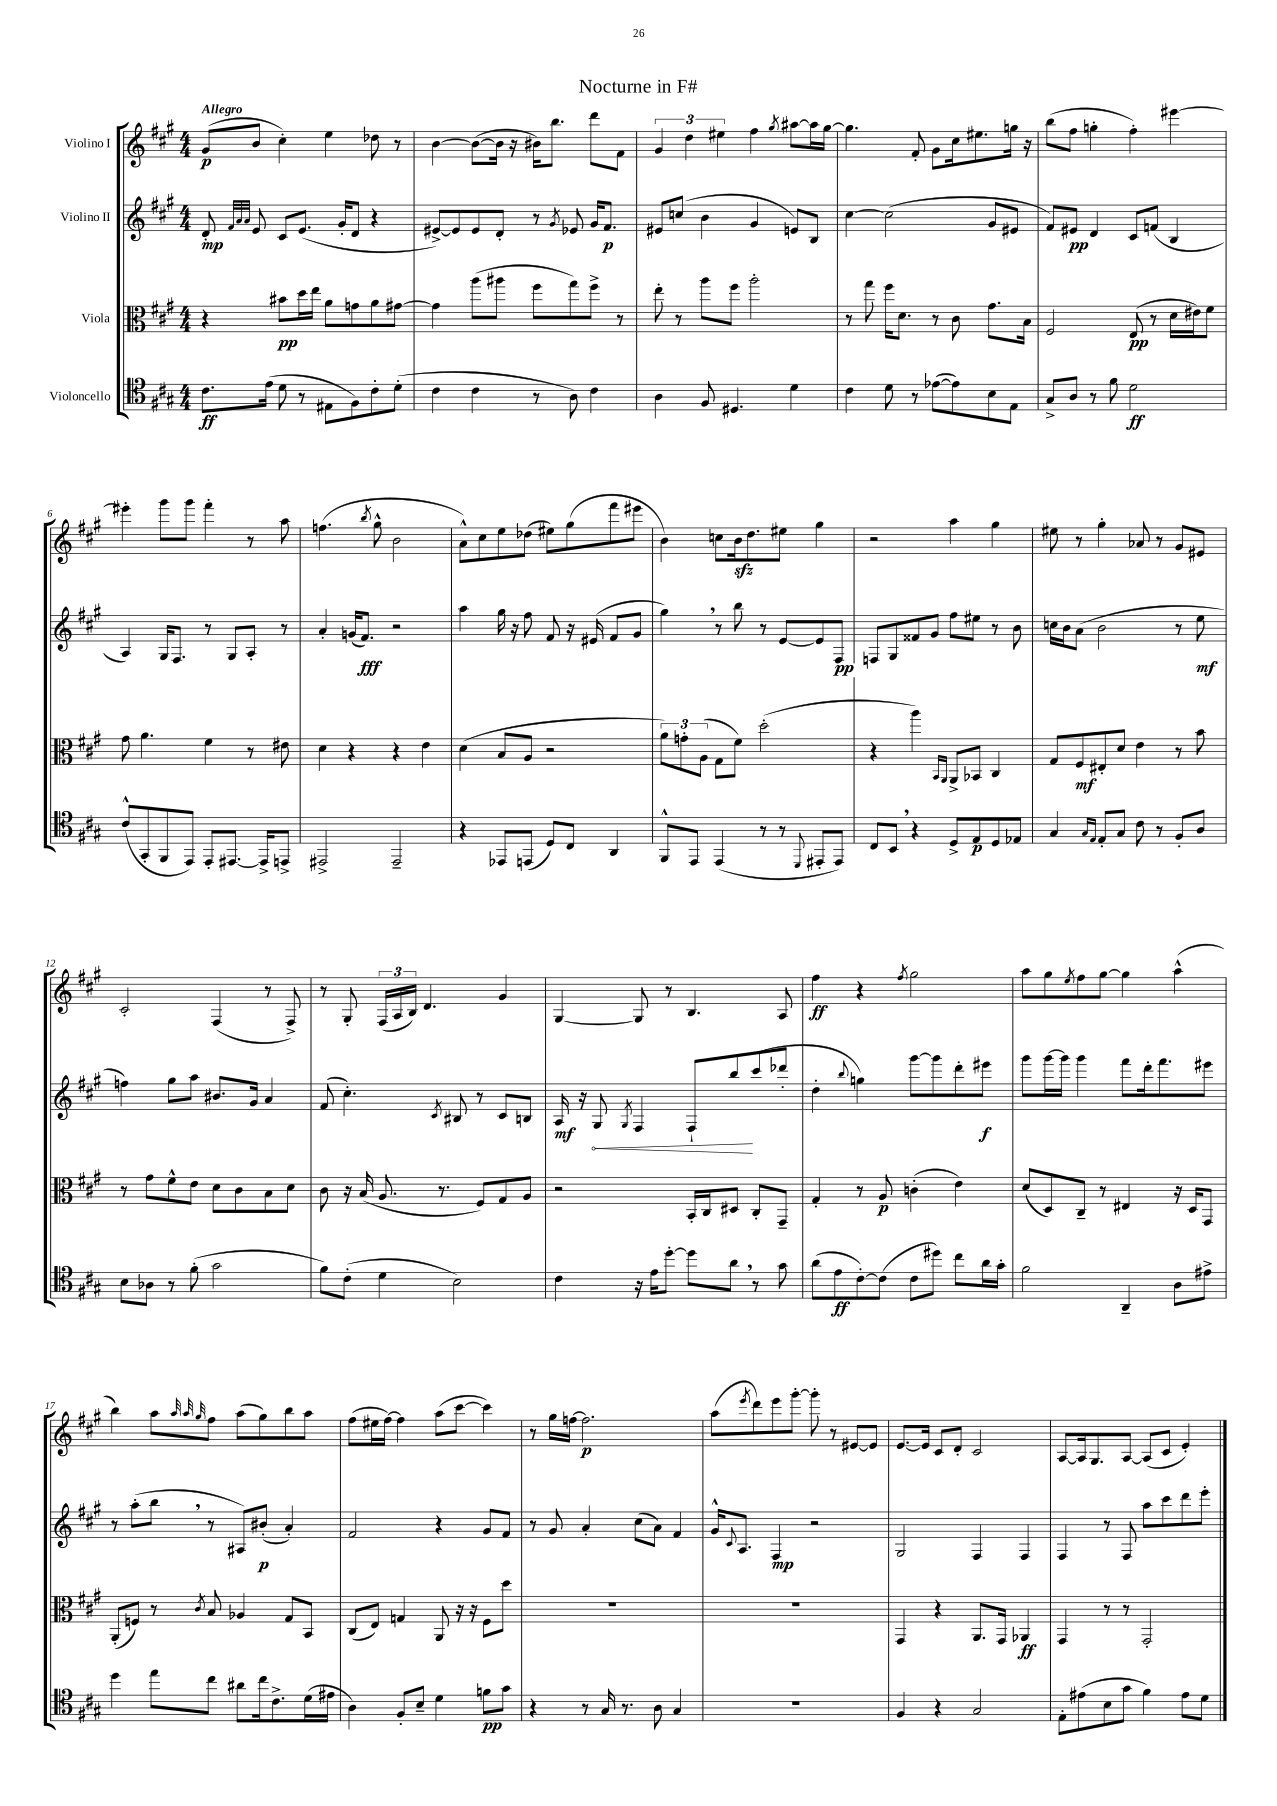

**kern	**kern	**kern	**kern
*staff4	*staff3	*staff2	*staff1
*clefC4	*clefC3	*clefG2	*clefG2
*k[f#c#g#]	*k[f#c#g#]	*k[f#c#g#]	*k[f#c#g#]
*M4/4	*M4/4	*M4/4	*M4/4
8.c#\L	4r	8d'/	(8g#/L
.	.	32qqf#/LLL	.
.	.	32qqa/	.
.	.	32qqa/JJJ	.
.	.	8e/	8b/J
(16e\Jk	.	.	.
8d\	8b#\L	8c#/L	4cc#'\)
8r	16dd\L	(8.e/J	.
.	16ee\JJ	.	.
8E#\L	8a\L	.	4ee\
.	.	16g#'/LK	.
8F#\)	8g\	8d/J	.
8c#'\	8a\	4r	8dd-\
(8d'\J	[8g#\J	.	8r
=	=	=	=
4c#\	4g#\]	[8e#^/L)	[4b\
.	.	8e#/]	.
4c#\	(8aa\L	8e#/	(8b\_L
.	8aa#\J	8d'/J	16b\]Jk
.	.	.	16r
8r	8ff#\L	8r	16b#\LK)
.	.	.	8.bb\J
.	.	8qg#/	.
8A\)	8gg#\)	8e-/	.
4c#\	8ff#^\J	16g#/LK	8ddd\L
.	.	8.f#/J	.
.	8r	.	8f#\J
=	=	=	=
4A\	8ee'\	8e#/L	6g#/
.	8r	(8cc/J	.
.	.	.	6dd\
8F#/	8aa\L	4b\	.
.	.	.	6ee#\
4.D#/	8ff#\J	.	.
.	2aa'\	4g#/	4ff#\
.	.	.	8qgg#/
4d\	.	8e/L)	[8aa#\L
.	.	8B/J	16aa#\]L
.	.	.	[16gg#\JJ
=	=	=	=
4c#\	8r	[4cc#\	4.gg#\]
.	8gg#\	.	.
8d\	16ff#\LK	(2cc#\]	.
.	8.d\J	.	.
8r	.	.	8f#'/
([8e-\L	8r	.	8g#\L
8e-\])	8c#\	.	16cc#\k
.	.	.	8.ee#\
8B\	8.g#\L	8g#/L	.
8E\J	.	8e#/J	16gg\Jk
.	16B\Jk	.	16r
=	=	=	=
8G#^/L	2F#/	8f#/L)	(8bb\L
8A/J	.	8e#/J	8ff#\J
8r	.	4d/	4gg'\
8f#\	.	.	.
2d\	(8E/	8c#/L	4ff#'\)
.	8r	(8f/J	.
.	16d\LL	4B/	[4eee#\
.	16e#\J)	.	.
.	8f#\J	.	.
=	=	=	=
(8c#^^/L	8g#\	4A/)	4eee#'\]
8GG#'/	4.a\	.	.
8FF#/	.	16G#/LK	8ggg#\L
.	.	8.F#/J	.
8EE/J)	.	.	8ggg#\J
8EE'/L	4f#\	8r	4fff#'\
[8.EE#/J	.	8G#/L	.
.	8r	8A'/J	8r
16EE#^/]LK	.	.	.
8EE^/J	8e#\	8r	8aa\
=	=	=	=
2EE#^/	4d\	4a'/	(4.ff\
.	4r	(16g/LK	.
.	.	8.f#/J)	.
.	.	.	8qbb/
.	.	.	8gg#^^\
2EE#~/	4r	2r	2b\
.	4e\	.	.
=	=	=	=
4r	(4d\	4aa\	8a^^\L)
.	.	.	8cc#\
8EE-/L	8B/L	16gg#\	8ee\
.	.	16r	.
(8EE/J	8A/J	8ff#\	(8dd-\J
8D/L)	2r	8f#/	8ee#\L)
8C#/J	.	16r	(8gg#\
.	.	(16e#/	.
4AA/	.	8f#/L	8fff#\
.	.	8g#/J	8eee#\J
=	=	=	=
8FF#^^/L	12a\L)	4gg#\)	4b\)
.	12g'\	.	.
8EE/J	.	.	.
.	(12A\J	.	.
(4EE/	8G#\L	8r	8cc\L
.	8f#\J)	8bb\	16b\k
.	.	.	8.dd\
8r	(2dd'\	8r	.
8r	.	[8e/L	8ee#\J
8qqDD/	.	.	.
8EE#'/L	.	8e/]	4gg#\
8EE#/J)	.	8F#/J	.
=	=	=	=
8C#/L	4r	8F/L	2r
8BB/J	.	8G#/	.
4r	4aa\)	8f##/	.
.	.	8g#/J	.
.	16qqBB/LL	.	.
.	16qqAA/JJ	.	.
8D^/L	8AA^/L	8ff#\L	4aa\
8E/	8BB-/J	8ee#\J	.
8D/	4C#/	8r	4gg#\
8E-/J	.	8b\	.
=	=	=	=
4G#/	8G#/L	16cc\LL	8ee#\
.	.	16b\J	.
.	8F#/	(8a\J	8r
16qqG#/LL	.	.	.
16qqE/JJ	.	.	.
8E'/L	8E#'/	2b\	4gg#'\
8G#/J	8d/J	.	.
8c#\	4e\	.	8a-/
8r	.	.	8r
8F#'/L	8r	8r	8g#/L
8A/J	8b\	8ee\	8e#/J
=	=	=	=
8B\L	8r	4ff\)	2c#'/
8A-\J	8g#\L	.	.
8r	8f#^^\	8gg#\L	.
(8f#'\	8e\J	8aa\J	.
2g#\	8d\L	8.b#/L	(4F#/
.	8c#\	.	.
.	.	16g#/Jk	.
.	8B\	4a/	8r
.	8d\J	.	8F#^/)
=	=	=	=
8f#\L)	8c#\	(8f#/	8r
(8c#'\J	16r	4.cc#'\)	8G#'/
.	(16B/	.	.
4d\	8.A/	.	(24F#/LL
.	.	.	24A/
.	.	.	24B/JJ)
.	.	.	4.d/
.	8.r	.	.
.	.	8qc#/	.
2B\)	.	8B#/	.
.	8F#/L)	8r	.
.	8G#/	8c#/L	4g#/
.	8A/J	8B/J	.
=	=	=	=
4c#\	2r	16A/	[4G#/
.	.	16r	.
.	.	8G#/	.
.	.	8qG#/	.
16r	.	4F#/	8G#/]
16e\LK	.	.	.
[8dd'\J	.	.	8r
8dd\]L	16BB'/LL	8F#`/L	4.B/
.	16C#/J	.	.
8a\J	8D#/J	8bb/	.
8r	8C#'/L	(8ccc#/	.
8g#\	8GG#~/J	8ddd-'/J	8A/
=	=	=	=
(8a\L	4G#'/	4dd'\	4ff#\
8e\	.	.	.
.	.	8qqbb/	.
[8c#'\)	8r	4gg\)	4r
(8c#\]J	8A/	.	.
.	.	.	8qff#/
8c#\L	(4c'\	[8ggg#\L	2gg#\
8dd#\J)	.	8ggg#\]	.
8cc#\L	4e\)	8ddd'\	.
16a\L	.	8eee#\J	.
16g#'\JJ	.	.	.
=	=	=	=
2f#\	(8d/L	8ggg#\L	8aa\L
.	8D/)	[16ggg#\L	8gg#\
.	.	16ggg#\]JJ	.
.	.	.	8qee/
.	8C#~/J	4ggg#\	8ff#\
.	8r	.	[8gg#\J
4AA~/	4E#/	8fff#\L	4gg#\]
.	.	16ddd'\k	.
.	.	8.fff#\	.
8A\L	16r	.	(4aa^^\
.	16D/LK	.	.
8e#^\J	8GG#/J	8eee#\J	.
=	=	=	=
4dd\	(8AA'/L	8r	4bb\)
.	8F/J)	(8aa'\L	.
8ee\L	8r	8bb\J	8aa\L
.	.	.	32qqaa/
.	.	.	32qqaa/
.	8qc#/	.	32qqgg#/
8cc#\J	8B/	8r	8ff#\J
8a#\L	4A-/	8A#/L)	(8aa\L
16cc#\k	.	(8b#'/J	8gg#\)
8.c#^\	.	.	.
.	8G#/L	4a'/)	8bb\
(16d\L	8BB/J	.	8aa\J
16e#\JJ	.	.	.
=	=	=	=
4A\)	(8C#/L	2f#/	(8ff#\L
.	8E/J)	.	16ee#\L
.	.	.	[16ff#\JJ)
8F#'/L	4G/	.	4ff#\]
8B~/J	.	.	.
4d\	8AA/	4r	(8aa\L
.	16r	.	[8ccc#\J
.	16r	.	.
8f\L	8F#\L	8g#/L	4ccc#\])
8g#\J	8dd\J	8f#/J	.
=	=	=	=
4r	1r	8r	8r
.	.	8g#/	16gg#\LL
.	.	.	[16ff\JJ
8r	.	4a'/	2.ff\]
16G#/	.	.	.
8.r	.	.	.
.	.	(8cc#\L	.
8A\	.	8a\J)	.
4G#/	.	4f#/	.
=	=	=	=
1r	1r	16g#^^/LK	(8aa\L
.	.	8qqc#/	.
.	.	8.A/J	.
.	.	.	8qeee/
.	.	.	8ddd\)
.	.	4F#/	8eee\
.	.	.	[8ggg#'\J
.	.	2r	8ggg#'\]
.	.	.	8r
.	.	.	[8e#/L
.	.	.	8e#/]J
=	=	=	=
4F#/	4GG#/	2G#/	[8.e/L
.	.	.	16e/]Jk
4r	4r	.	8c#/L
.	.	.	8d'/J
2G#/	8.AA/L	4F#/	2c#/
.	16GG#/Jk	.	.
.	4AA-/	4F#/	.
=	=	=	=
8E'\L	4GG#/	4F#/	[8A/L
(8e#\	.	.	16A/]k
.	.	.	8.G#/
8B\	8r	8r	.
8g#\J	8r	8F#/	[8A/J
4f#\)	2GG#'/	8aa\L	(8A/]L
.	.	8ccc#\	8c#/J
8e#\L	.	8ddd\	4e'/)
8d\J	.	8eee'\J	.
==	==	==	==
*-	*-	*-	*-
